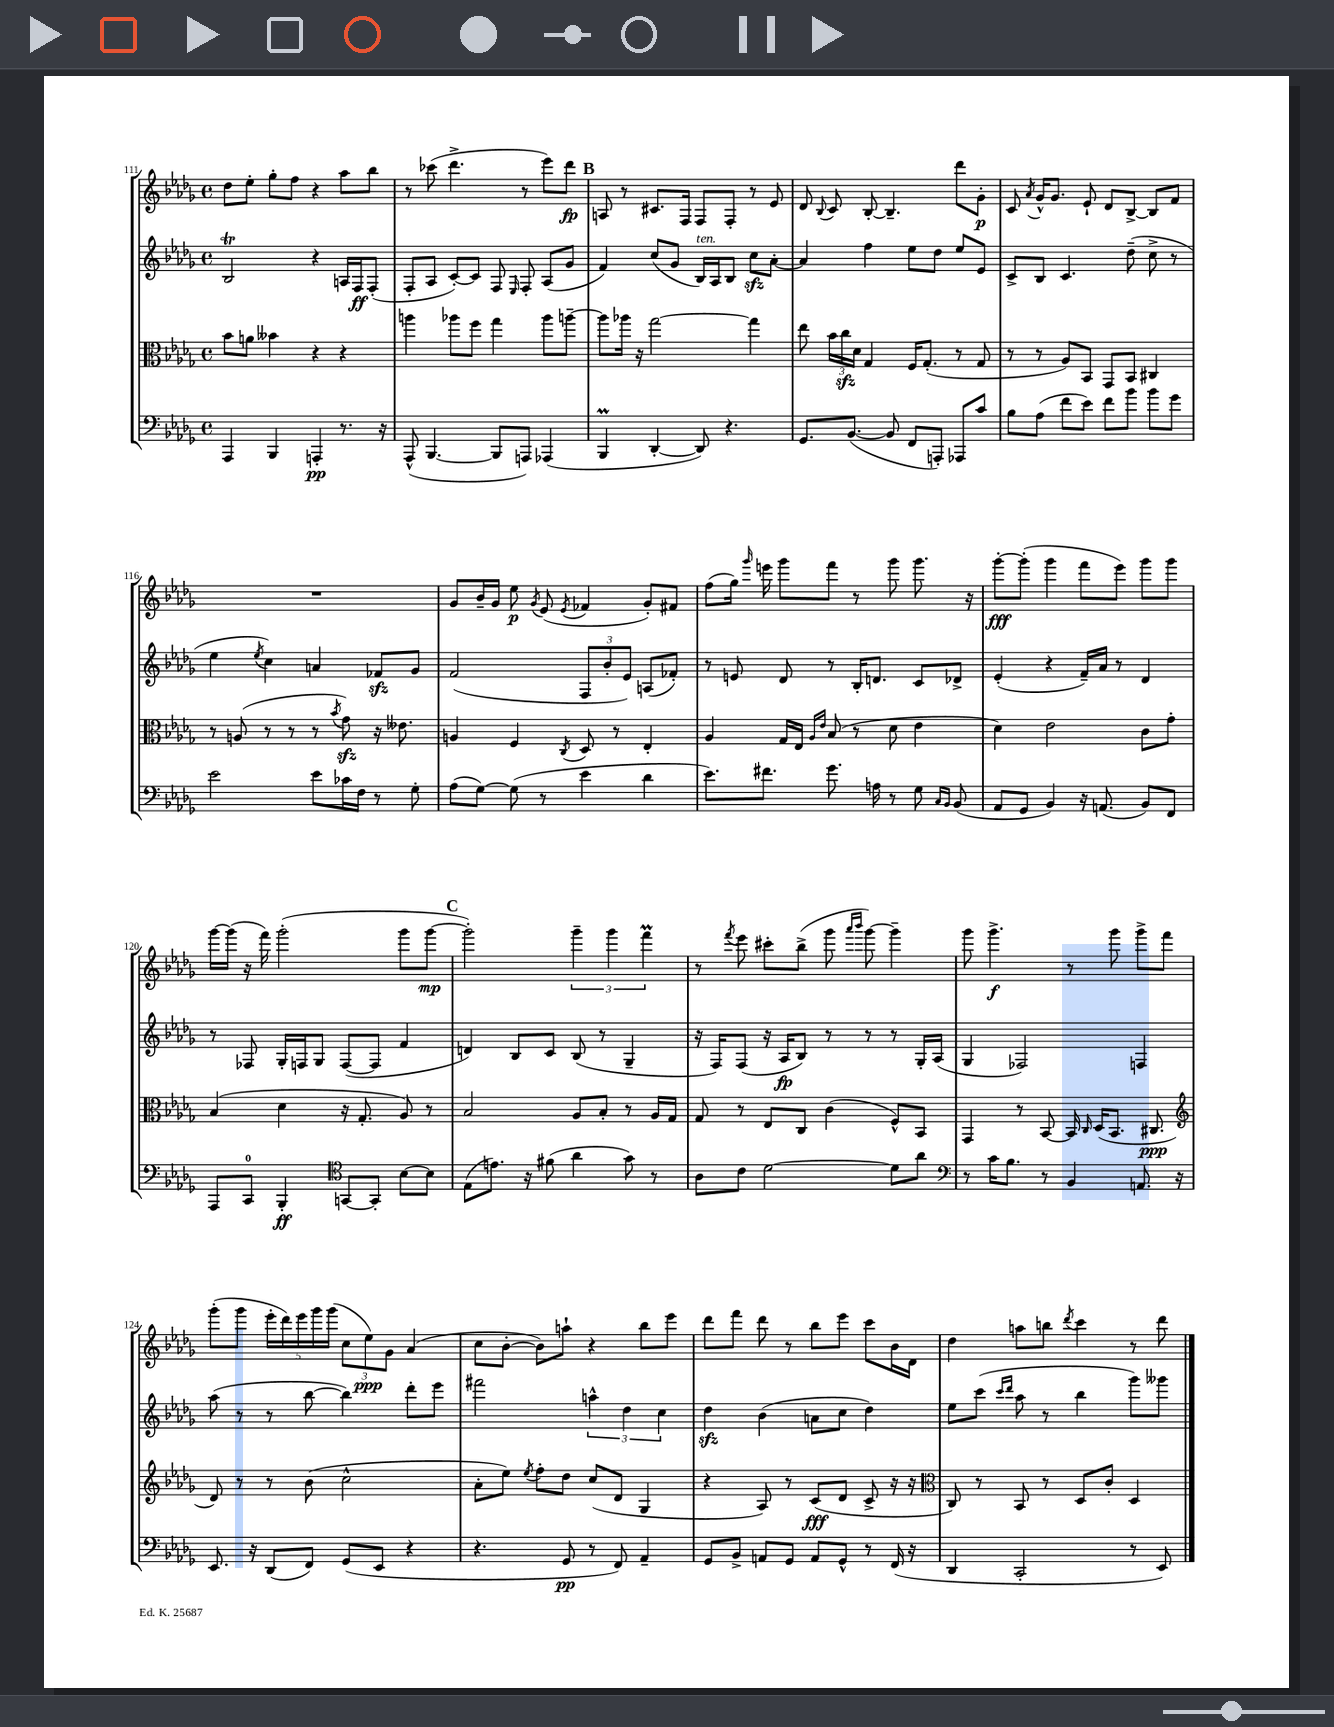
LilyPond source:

<<
\new StaffGroup <<
\new Staff = "s0" {
    \clef treble \key des \major \defaultTimeSignature \time 4/4
    \autoBeamOff des''8[ ees''8]-. ges''8[-. f''8] r4 aes''8[ bes''8] |
    r8 ces'''8( des'''4.-> r8 ees'''8[) des'''8]\fp |
    \mark \markup { \bold "B" } a8 r8 cis'8.[ f16] f8[ f8]-. r8 ees'8 |
    des'8 \appoggiatura { bes8 } c'8 bes8~-. bes4.-- des'''8[ ges'8]-.\p |
    c'8 \acciaccatura { aes'8 } ges'16[-^ ges'8.] ees'8-! des'8[ bes8]~-> bes8[ f'8] |
    R1 |
    ges'8[ bes'16-- ges'16] ees''8\p \acciaccatura { ges'8 } ees'8( \acciaccatura { ees'8 } fes'4 ges'8[-.) fis'8] |
    f''8[( ges''16]) \grace { ges'''16 } e'''16 ges'''8[ f'''8] r8 ges'''8 ges'''8. r16 |
    ges'''8[~-.\fff ges'''8]-.( ges'''4 f'''8[ ees'''8]) ges'''8[ ges'''8] |
    ges'''16[~ ges'''16]( r16 f'''16) ges'''2-.( ges'''8[ ges'''8]~\mp |
    \mark \markup { \bold "C" } ges'''2-.) \tuplet 3/2 { ges'''4-- ges'''4 f'''4\prall } |
    r8 \acciaccatura { f'''8 } ees'''8 cis'''8[-. bes''8]->( ges'''8 \grace { aes'''16[ bes'''16] } ges'''8~) ges'''4-- |
    ges'''8 ges'''4.->\f r8 ges'''8 ges'''8[-> f'''8] |
    ges'''8[-.( ges'''8] \tuplet 5/4 { ees'''16[-. des'''16) ees'''16 ges'''16 ges'''16]( } \tuplet 3/2 { c''8[ ees''8\ppp) ges'8] } aes'4( |
    c''8[ bes'8]~-. bes'8[) a''8]-! r4 bes''8[ ees'''8] |
    des'''8[ f'''8] des'''8 r8 bes''8[ ees'''8] c'''8[ bes'16 des'16] |
    des''4 a''8[ b''8] \acciaccatura { des'''8 } c'''4 r8 des'''8 \bar "|." |
}
\new Staff = "s1" {
    \clef treble \key des \major \defaultTimeSignature \time 4/4
    \autoBeamOff bes2\trill r4 a16[ f16\ff f8]-.( |
    f8[-. aes8] c'8[~-.) c'8] f8 \grace { ees16 } f8-. aes8[( ges'8] |
    \mark \markup { \bold "B" } f'4) c''8[( ges'8] bes16[^\markup { \italic "ten." }) aes16 bes8] c''8[\sfz aes'8]~-. |
    aes'4 f''4 ees''8[ des''8] ees''8[ ees'8] |
    c'8[-> bes8] c'4. des''8--( c''8-> r8 |
    ees''4 \acciaccatura { ees''8 } c''4) a'4 fes'8[\sfz ges'8] |
    f'2( \tuplet 3/2 { f8[ bes'8-. ees'8]) } a8[( fes'8]-.) |
    r8 e'8 des'8 r8 bes16[-. d'8.] c'8[ des'8]-> |
    ees'4-.( r4 f'16[--) aes'16] r8 des'4 |
    r8 fes8 ges16[-. f16 ges8] f8[~( f8] f'4 |
    \mark \markup { \bold "C" } d'4) bes8[ c'8] bes8( r8 ges4-- |
    r16 f16[) f8]( r16 aes16[\fp bes8]) r8 r8 r8 ges16[-. aes16]( |
    ges4 fes2) f4 |
    aes''8( r8 r8 bes''8~ bes''4) des'''8[-. ees'''8] |
    fis'''2 \tuplet 3/2 { a''4-^ des''4 c''4 } |
    des''4\sfz bes'4( a'8[ c''8] des''4) |
    ees''8[ c'''8]( \grace { c'''16[ des'''16] } aes''8 r8 bes''4 ges'''8[) geses'''8] \bar "|." |
}
\new Staff = "s2" {
    \clef alto \key des \major \defaultTimeSignature \time 4/4
    \autoBeamOff bes'8[ a'8] beses'4 r4 r4 |
    a''4 aes''8[ f''8] ges''4 aes''8[ a''8]~-- |
    \mark \markup { \bold "B" } a''8[ aes''16] r16 ges''2~ ges''4 |
    ees''8 \tuplet 3/2 { bes'16[ c''16\sfz des'16] } ges4 f16[ ges8.]-.( r8 ges8 |
    r8 r8 aes8[) bes,8] ges,8[ bes,8] cis4 |
    r8 a8( r8 r8 r8 \acciaccatura { bes'8 } ges'8\sfz) r16 eeses'8. |
    a4 f4 \acciaccatura { c8 } des8 r8 ees4-. |
    aes4 ges16[ ees16] \grace { aes16[ ees'16] } bes8( r8 des'8 ees'4 |
    des'4) ees'2 c'8[ ges'8]-. |
    bes4( des'4 r16 ges8.-. aes8) r8 |
    \mark \markup { \bold "C" } bes2 aes8[ bes8]-. r8 aes16[ ges16] |
    ges8 r8 ees8[ c8] c'4( f8[-^) bes,8] |
    ges,4 r8 bes,8~ bes,16 \grace { c16 } des16[( bes,8.] cis8.\ppp |
    \clef treble des'8) r8 r8 bes'8( c''2-^ |
    aes'8[-. ees''8]) \acciaccatura { ees''8 } f''8[-. des''8] c''8[( des'8] ges4 |
    r4 aes8) r8 c'8[\fff( des'8] c'8-> r16 r16 |
    \clef alto c8) r8 bes,8 r8 des8[ c'8]-. des4 \bar "|." |
}
\new Staff = "s3" {
    \clef bass \key des \major \defaultTimeSignature \time 4/4
    \autoBeamOff aes,,4 bes,,4 a,,4-.\pp r8. r16 |
    aes,,8-^( bes,,4.~ bes,,8[ a,,8]) aes,,4( |
    \mark \markup { \bold "B" } bes,,4\prall des,4~-. des,8) r4. |
    ges,8.[ bes,8.]~( bes,8 f,8[ a,,8]-.) aes,,8[ c'8] |
    bes8[ aes8]( f'8[ ees'8]) f'8[ bes'8] bes'8[ ges'8] |
    ees'2 ees'8[ ces'16 f16] r8 ges8-. |
    aes8[( ges8]~) ges8( r8 ees'4 des'4 |
    ees'8.[) fis'8.] ges'8. a16 r8 ges8 \grace { c16[ bes,16] } bes,8( |
    aes,8[ ges,8] bes,4) r16 a,8.( bes,8[) f,8] |
    aes,,8[ c,8]-0 bes,,4-.\ff \clef tenor g,8[~ g,8]-. bes8[~ bes8] |
    \mark \markup { \bold "C" } ees8[( e'8.]) r16 fis'8( aes'4 ges'8) r8 |
    aes8[ c'8] des'2~ des'8[ aes'8] |
    \clef bass r8 c'16[ bes8.] r8 bes,4 a,8. r16 |
    ees,8. r16 des,8[( f,8]) ges,8[( ees,8] r4 |
    r4. ges,8\pp r8 f,8) aes,4-- |
    ges,8[ bes,8]-> a,8[ ges,8] a,8[ ges,8]-^ r8 f,16( r16 |
    des,4 c,2-. r8 ees,8) \bar "|." |
}
>>
>>
\layout { \context { \Score currentBarNumber = #111 } }
